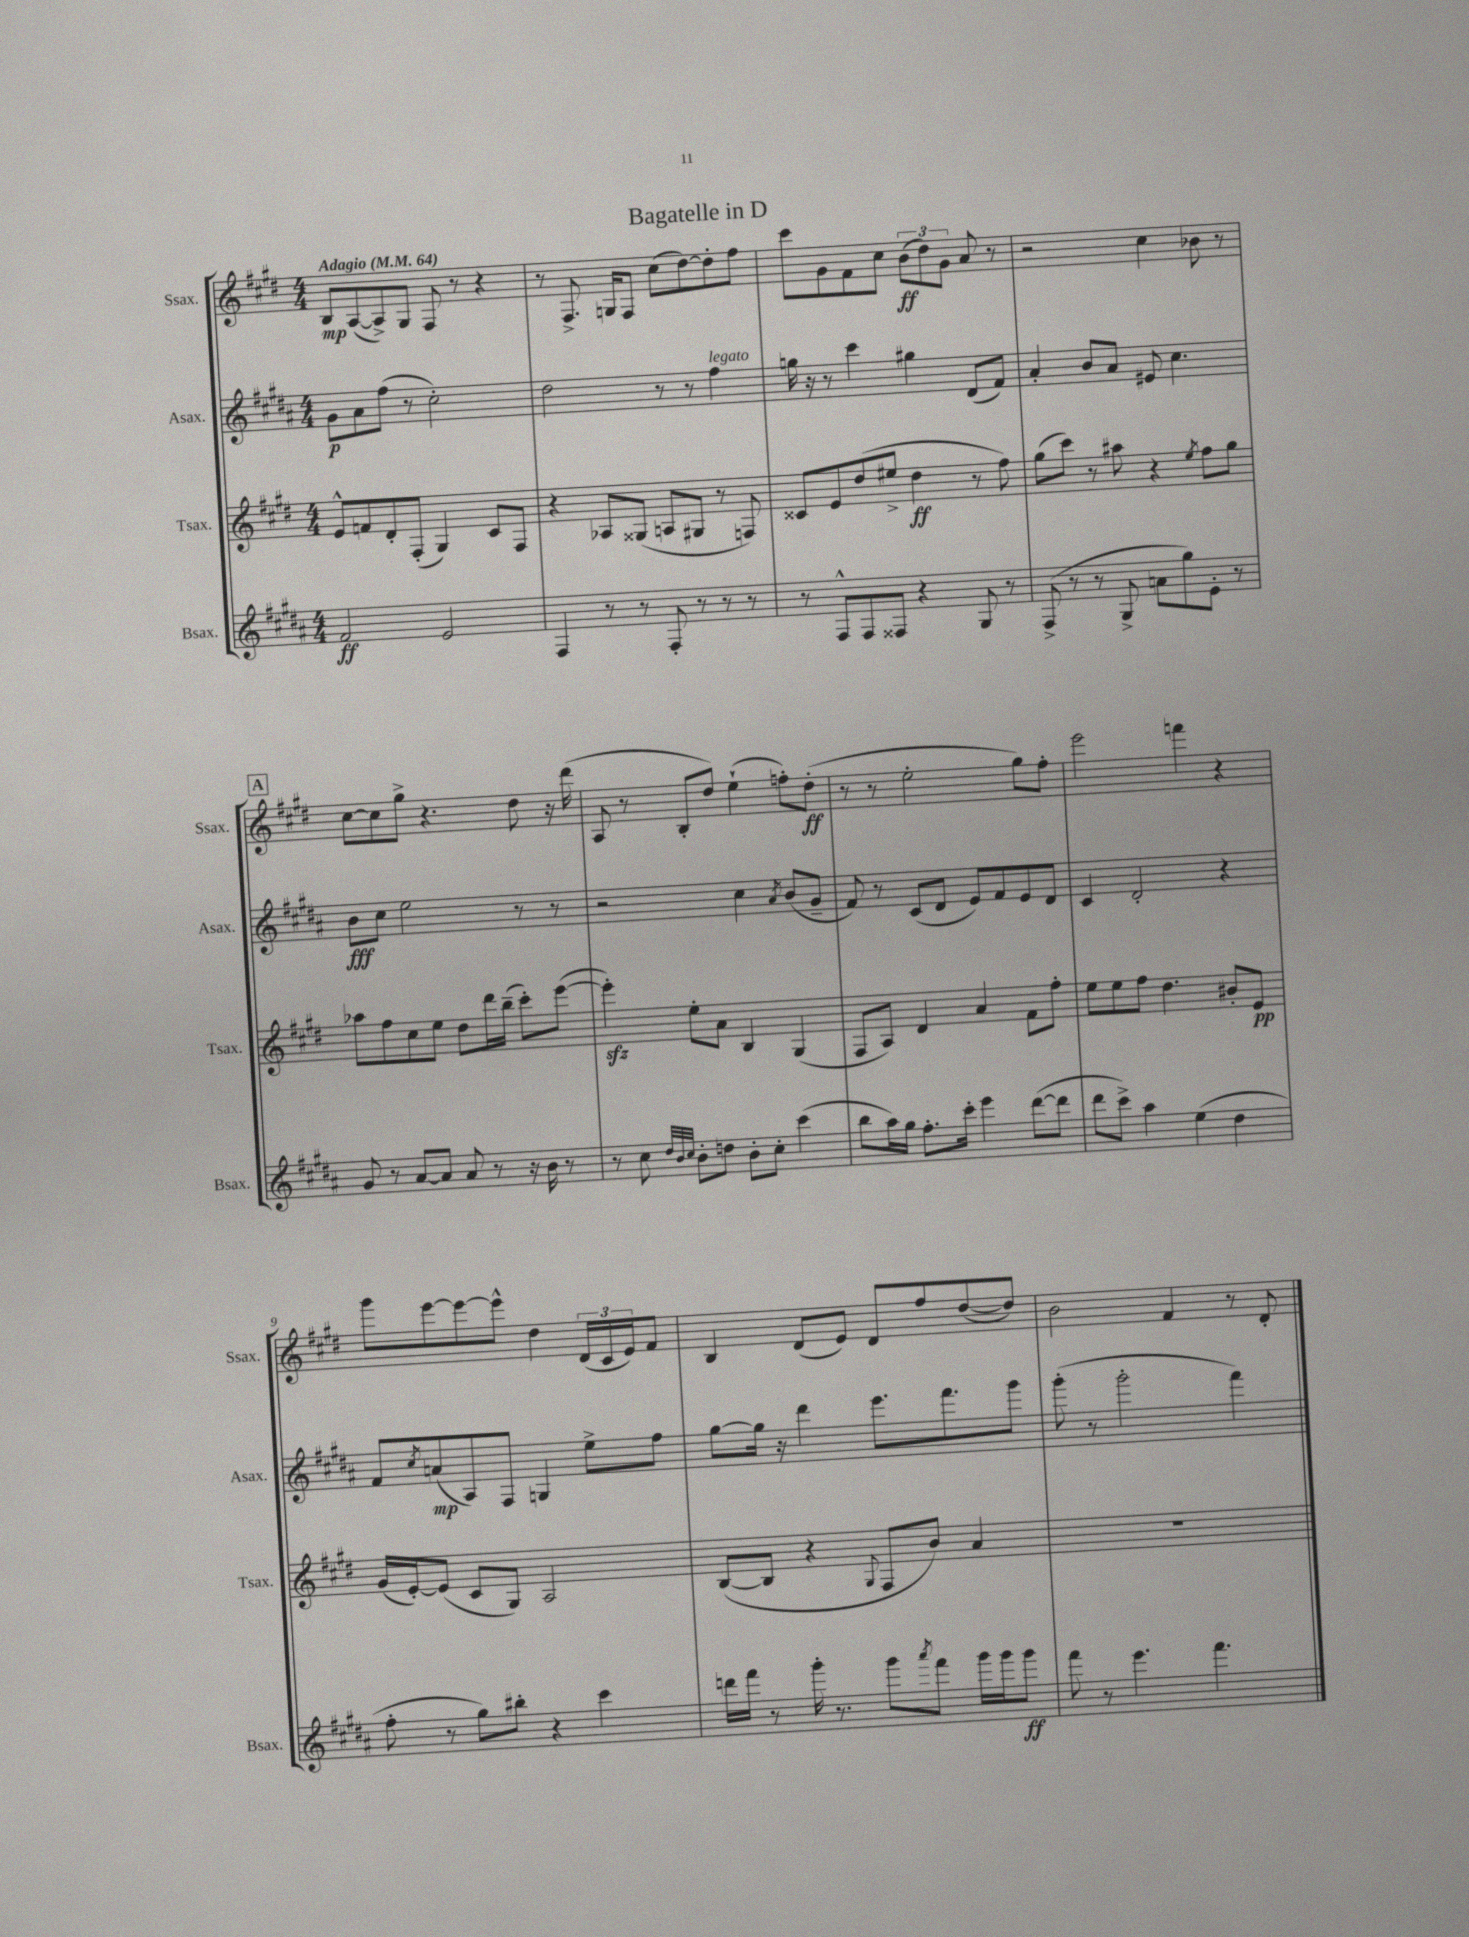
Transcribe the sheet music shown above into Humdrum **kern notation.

**kern	**kern	**kern	**kern
*staff4	*staff3	*staff2	*staff1
*clefG2	*clefG2	*clefG2	*clefG2
*k[f#c#g#d#a#]	*k[f#c#g#d#]	*k[f#c#g#d#a#]	*k[f#c#g#d#]
*M4/4	*M4/4	*M4/4	*M4/4
*MM64	*MM64	*MM64	*MM64
2f#	8e^^	8g#	8B
.	8f	8a#	([8A
.	8d#'	(8ff#	8A^])
.	(8F#'	8r	8G#
2e	4G#)	2cc#')	8F#
.	.	.	8r
.	8c#	.	4r
.	8F#	.	.
=	=	=	=
4F#	4r	2dd#	8r
.	.	.	8.F#^
8r	8A-	.	.
.	.	.	16G
8r	(8G##	.	8F#
8F#'	8A	8r	(8cc#
8r	8G#	8r	[8dd#)
8r	8r	4ff#	8dd#']
8r	8F)	.	8ff#
=	=	=	=
8r	8c##	16gg	8ccc#
.	.	16r	.
8F#^^	8e	8r	8g#
8F#	(8dd#	4ccc#	8f#
8F##	8ee#^	.	8cc#
4r	4dd#	4gg#	(12b
.	.	.	12dd#)
.	.	.	12g#
8G#	8r	(8d#	8a
8r	8ff#)	8f#)	8r
=	=	=	=
(8F#^	(8gg#	4a#'	2r
8r	8ccc#)	.	.
8r	8r	8b	.
8G#^	8aa#	8a#	.
8a	4r	8e#	4cc#
8gg#)	.	4.cc#	.
.	8qee	.	.
8e'	8ff#	.	8b-
8r	8gg#	.	8r
=	=	=	=
8g#	8aa-	8b	[8cc#
8r	8ff#	8cc#	8cc#]
[8a#	8cc#	2ee	8gg#^
8a#]	8ee	.	4.r
8a#	8dd#	.	.
8r	16ddd#	.	.
.	(16bb~	.	.
16r	8ccc#')	8r	8dd#
16b	.	.	.
8r	([8eee	8r	16r
.	.	.	(16ddd#
=	=	=	=
8r	4eee'])	2r	8A
8cc#	.	.	8r
32qqdd#	.	.	.
32qqb	.	.	.
32qqcc#	.	.	.
8b'	8ee'	.	8B'
8dd	8a	.	8dd#)
8b'	4B	4cc#	(4ee`
8cc#'	.	.	.
.	.	8qa#	.
(4ccc#	(4G#	(8b	8ff')
.	.	8g#~	(8dd#'
=	=	=	=
8bb	8F#	8f#)	8r
16aa#)	8A)	8r	8r
16gg#	.	.	.
8.ff#'	4d#	(8c#	2ee'
.	.	8d#	.
16ccc#'	.	.	.
4eee	4a	8e)	.
.	.	8f#	.
([8ddd#	8f#	8e	8gg#)
8ddd#]	8ff#'	8d#	8ff#'
=	=	=	=
8ddd#	8ee	4c#	2eee
8ccc#^)	8ee	.	.
4aa#	8ff#	2d#'	.
.	4.dd#	.	.
(4ee	.	.	4fff
4dd#	8b#'	4r	4r
.	8e	.	.
=	=	=	=
8ff#'	(16g#	8f#	8ggg#
.	[16e')	.	.
.	.	8qcc#	.
8r	(8e]	(8a	[8eee
8gg#)	8c#	8A#)	8eee_
8bb#'	8G#)	8F#	8eee^^]
4r	2A	4G	4dd#
4ccc#	.	8ee^	(24d#
.	.	.	24c#
.	.	.	24e)
.	.	8ff#	8f#
=	=	=	=
16ddd	([8B	[8gg#	4B
16fff#	.	.	.
8r	8B]	16gg#]	.
.	.	16r	.
16ggg#'	4r	4ddd#	(8d#
8.r	.	.	.
.	.	.	8e)
.	8qqG#	.	.
8ggg#	8F#	8.eee	8d#
8qaaa#	.	.	.
8fff#	8b)	.	8ff#
.	.	8.fff#	.
16ggg#	4a	.	([8dd#
16ggg#	.	.	.
8ggg#	.	8ggg#	8dd#])
=	=	=	=
8fff#	1r	(8ggg#'	2b
8r	.	8r	.
4.eee	.	2ggg#'	.
.	.	.	4f#
4.fff#	.	.	.
.	.	4fff#)	8r
.	.	.	8d#'
==	==	==	==
*-	*-	*-	*-
